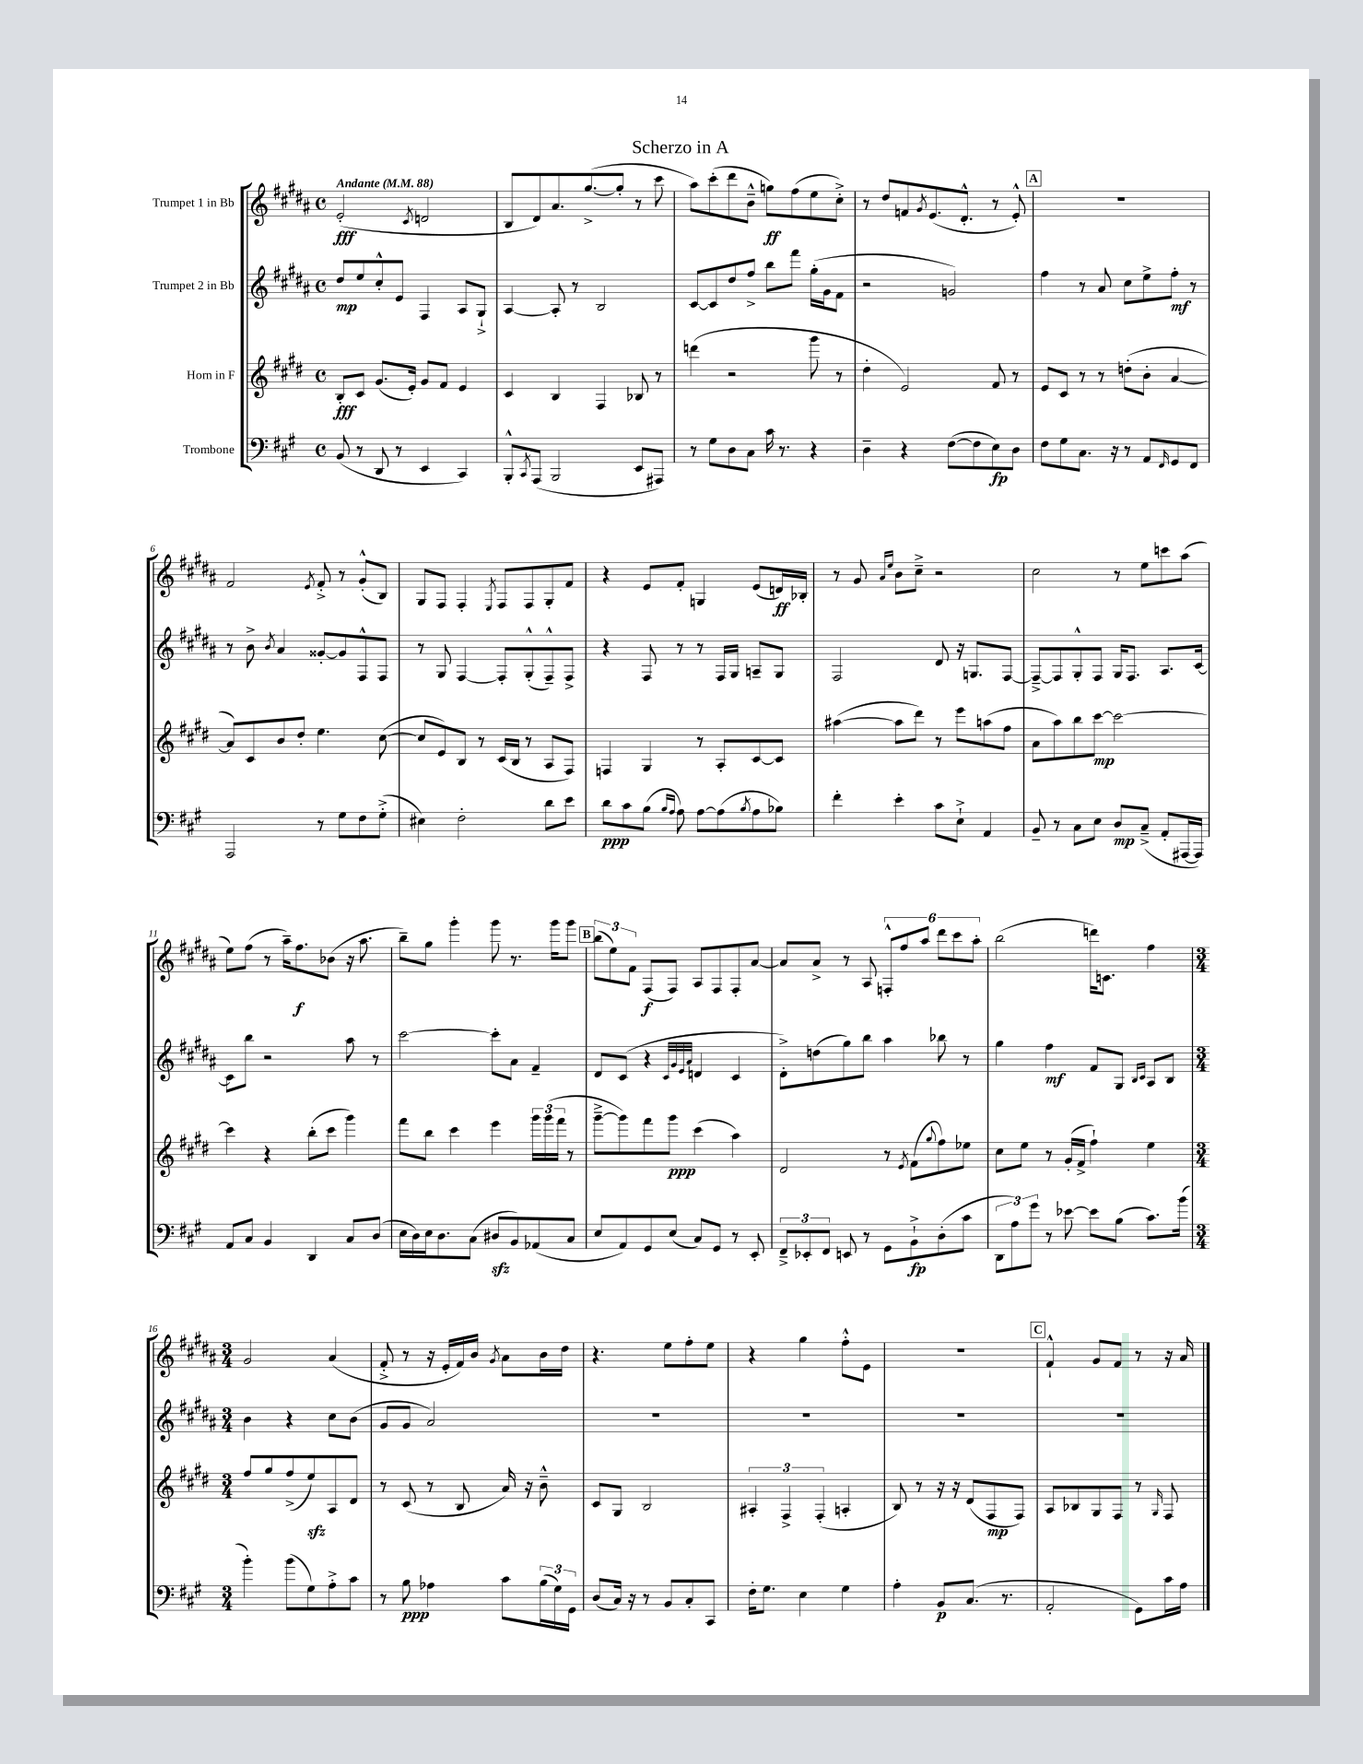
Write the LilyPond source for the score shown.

\header { title = "Scherzo in A" }
<<
\new StaffGroup <<
\new Staff = "s0" \with { instrumentName = "Trumpet 1 in Bb" } {
    \clef treble \key b \major \defaultTimeSignature \time 4/4 \tempo "Andante" 4 = 88
    e'2-.\fff( \acciaccatura { cis'8 } d'2 |
    b8 dis'8) ais'8. gis''8.~->( gis''8-. r8 cis'''8 |
    ais''8) cis'''8-.( dis'''8 b'8---^ g''8\ff) fis''8( e''8 cis''8-.->) |
    r8 dis''8 f'8 \acciaccatura { gis'8 } e'8.( dis'8.-.-^ r8 e'8-.-^) |
    \mark \markup { \box "A" } R1 |
    fis'2 \acciaccatura { e'8 } fis'8-.-> r8 gis'8-.-^( b8) |
    gis8 fis8 fis4-. \acciaccatura { e8 } fis8 fis8 gis8-. fis'8 |
    r4 e'8 fis'8-. g4 e'8( d'16\ff) bes16-. |
    r8 gis'8 \grace { ais'16 e''16 } b'8 cis''8---> r2 |
    cis''2 r8 e''8 c'''8 ais''8( |
    e''8) fis''8( r8 ais''16--) fis''8.\f bes'8( r16 ais''8. |
    b''8--) gis''8 gis'''4-. gis'''8 r8. gis'''16 gis'''8 |
    \mark \markup { \box "B" } \tuplet 3/2 { b''8( e''8) fis'8 } fis8\f( fis8) ais8 fis8 fis8-. ais'8~ |
    ais'8 ais'8-> r8 ais8 \tuplet 6/4 { f8-.-^ fis''8 ais''8 dis'''8 cis'''8 ais''8-. } |
    b''2( d'''16) c'8. fis''4 |
    \numericTimeSignature \time 3/4 gis'2 ais'4( |
    fis'8-.-> r8 r16 e'16-. fis'16) b'16 \acciaccatura { gis'8 } ais'8 b'16 dis''16 |
    r4. e''8 fis''8-. e''8 |
    r4 gis''4 fis''8-.-^ e'8 |
    R2. |
    \mark \markup { \box "C" } fis'4-!-^ gis'8 fis'8 r8 r16 ais'16 \bar "|." |
}
\new Staff = "s1" \with { instrumentName = "Trumpet 2 in Bb" } {
    \clef treble \key b \major \defaultTimeSignature \time 4/4
    dis''8\mp e''8 cis''8-.-^ e'8 fis4 ais8 gis8-!-> |
    ais4~ ais8-. r8 b2 |
    cis'8~ cis'8 dis''8 fis''8-> b''8 fis'''8 gis''16-.( gis'16 fis'8 |
    r2 g'2) |
    \mark \markup { \box "A" } fis''4 r8 ais'8 cis''8 e''8-> fis''8-.\mf r8 |
    r8 b'8-> \acciaccatura { b'8 } ais'4 gisis'8~-. gisis'8 fis8-^ fis8 |
    r8 gis8 fis4~ fis8-. gis8-.-^( fis8---^) fis8-> |
    r4 fis8 r8 r8 fis16 gis16 a8-- gis8 |
    fis2 dis'8 r16 g8. fis8~ |
    fis8~---> fis8 gis8-.-^ fis8 gis16 fis8. ais8. cis'16~ |
    cis'8 b''8 r2 ais''8 r8 |
    cis'''2~ cis'''8-. ais'8 fis'4-- |
    \mark \markup { \box "B" } dis'8 cis'8( r4 \grace { cis'32 gis'32 e'32 ais'32 } d'4 cis'4 |
    dis'8-.->) d''8( gis''8) b''8 ais''4 bes''8 r8 |
    gis''4 fis''4\mf fis'8 gis8 \grace { b16 cis'16 } ais8 b8 |
    \numericTimeSignature \time 3/4 b'4 r4 cis''8 b'8( |
    gis'8 gis'8 ais'2) |
    R2. |
    R2. |
    R2. |
    \mark \markup { \box "C" } R2. \bar "|." |
}
\new Staff = "s2" \with { instrumentName = "Horn in F" } {
    \clef treble \key e \major \defaultTimeSignature \time 4/4
    b8-.\fff cis'8 gis'8.( e'16-.) gis'8 fis'8 e'4 |
    cis'4 b4 fis4 bes8 r8 |
    d'''4( r2 gis'''8 r8 |
    dis''4-. e'2) fis'8 r8 |
    \mark \markup { \box "A" } e'8 cis'8 r8 r8 d''8-.( b'8-. a'4~ |
    a'8) cis'8 b'8 dis''8-. e''4. cis''8~( |
    cis''8 e'8) b8 r8 cis'16( b16 r8 a8 fis8) |
    f4 gis4 r8 a8-. cis'8~ cis'8 |
    ais''4~( ais''8 dis'''8) r8 e'''8 a''8( fis''8 |
    a'8 a''8) b''8 cis'''8~\mp cis'''2~ |
    cis'''4 r4 b''8-.( cis'''8 gis'''4) |
    fis'''8 b''8 cis'''4 e'''4 \tuplet 3/2 { gis'''16 gis'''16( fis'''16 } r8 |
    \mark \markup { \box "B" } gis'''8~---> gis'''8) fis'''8 gis'''8\ppp cis'''4( a''4) |
    dis'2 r8 \acciaccatura { e'8 } fis'8( \appoggiatura { gis''8 } fis''8) ees''8 |
    cis''8 e''8 r8 gis'16-.( fis'16-> fis''4-!) e''4 |
    \numericTimeSignature \time 3/4 fis''8 gis''8 fis''8->( e''8\sfz) a8 dis'8 |
    r8 cis'8( r8 b8 a'16) r16 b'8---^ |
    cis'8 gis8 b2 |
    \tuplet 3/2 { ais4-. fis4-> fis4-.( } a4-. |
    b8) r8 r16 r16 dis'8( fis8\mp fis8) |
    \mark \markup { \box "C" } a8 bes8 gis8 fis8 r8 \grace { gis16 } fis8 \bar "|." |
}
\new Staff = "s3" \with { instrumentName = "Trombone" } {
    \clef bass \key a \major \defaultTimeSignature \time 4/4
    b,8( r8 d,8 r8 e,4 cis,4) |
    b,,8-.-^ \acciaccatura { cis,8 } a,,8( b,,2 e,8 ais,,8) |
    r8 gis8 d8 cis8 cis'16 r8. r4 |
    d4-- r4 fis8~( fis8 e8\fp) d8 |
    \mark \markup { \box "A" } fis8 gis8 cis8. r16 r8 a,8 \grace { fis,16 } gis,8 fis,8 |
    a,,2 r8 gis8 fis8 gis8-.->( |
    eis4) fis2-. d'8 e'8 |
    d'8\ppp cis'8 b8( \grace { b16 a16 } a8) a8~ a8( \acciaccatura { b8 } a8 bes8) |
    fis'4-. e'4-. cis'8 e8-!-> a,4 |
    b,8-- r8 cis8 e8 d8\mp cis8--->( a,8-. ais,,16~ ais,,16) |
    a,8 cis8 b,4 d,4 cis8 d8( |
    e16 d16) e16 d8. cis8( dis8\sfz b,8) aes,8( cis8 |
    \mark \markup { \box "B" } e8 a,8) gis,8 e8( cis8) gis,8 r8 e,8-. |
    \tuplet 3/2 { fis,8---> ees,8-. fis,8 } e,8 r8 gis,8 b,8-!->\fp d8-.( cis'8 |
    \tuplet 3/2 { d,8 a8) gis'8 } r8 ees'8~ ees'8 b8( cis'8.) b'16( |
    \numericTimeSignature \time 3/4 b'4-.) b'8( gis8) a8-.-> cis'8 |
    r8 b8\ppp aes4 cis'8 \tuplet 3/2 { b16( gis16) gis,16 } |
    d8( cis16) r16 r8 b,8 cis8-. cis,8 |
    fis16-. gis8. e4 gis4 |
    a4-. b,8\p cis8.( r8. |
    \mark \markup { \box "C" } a,2-. gis,8) cis'16 a16 \bar "|." |
}
>>
>>
